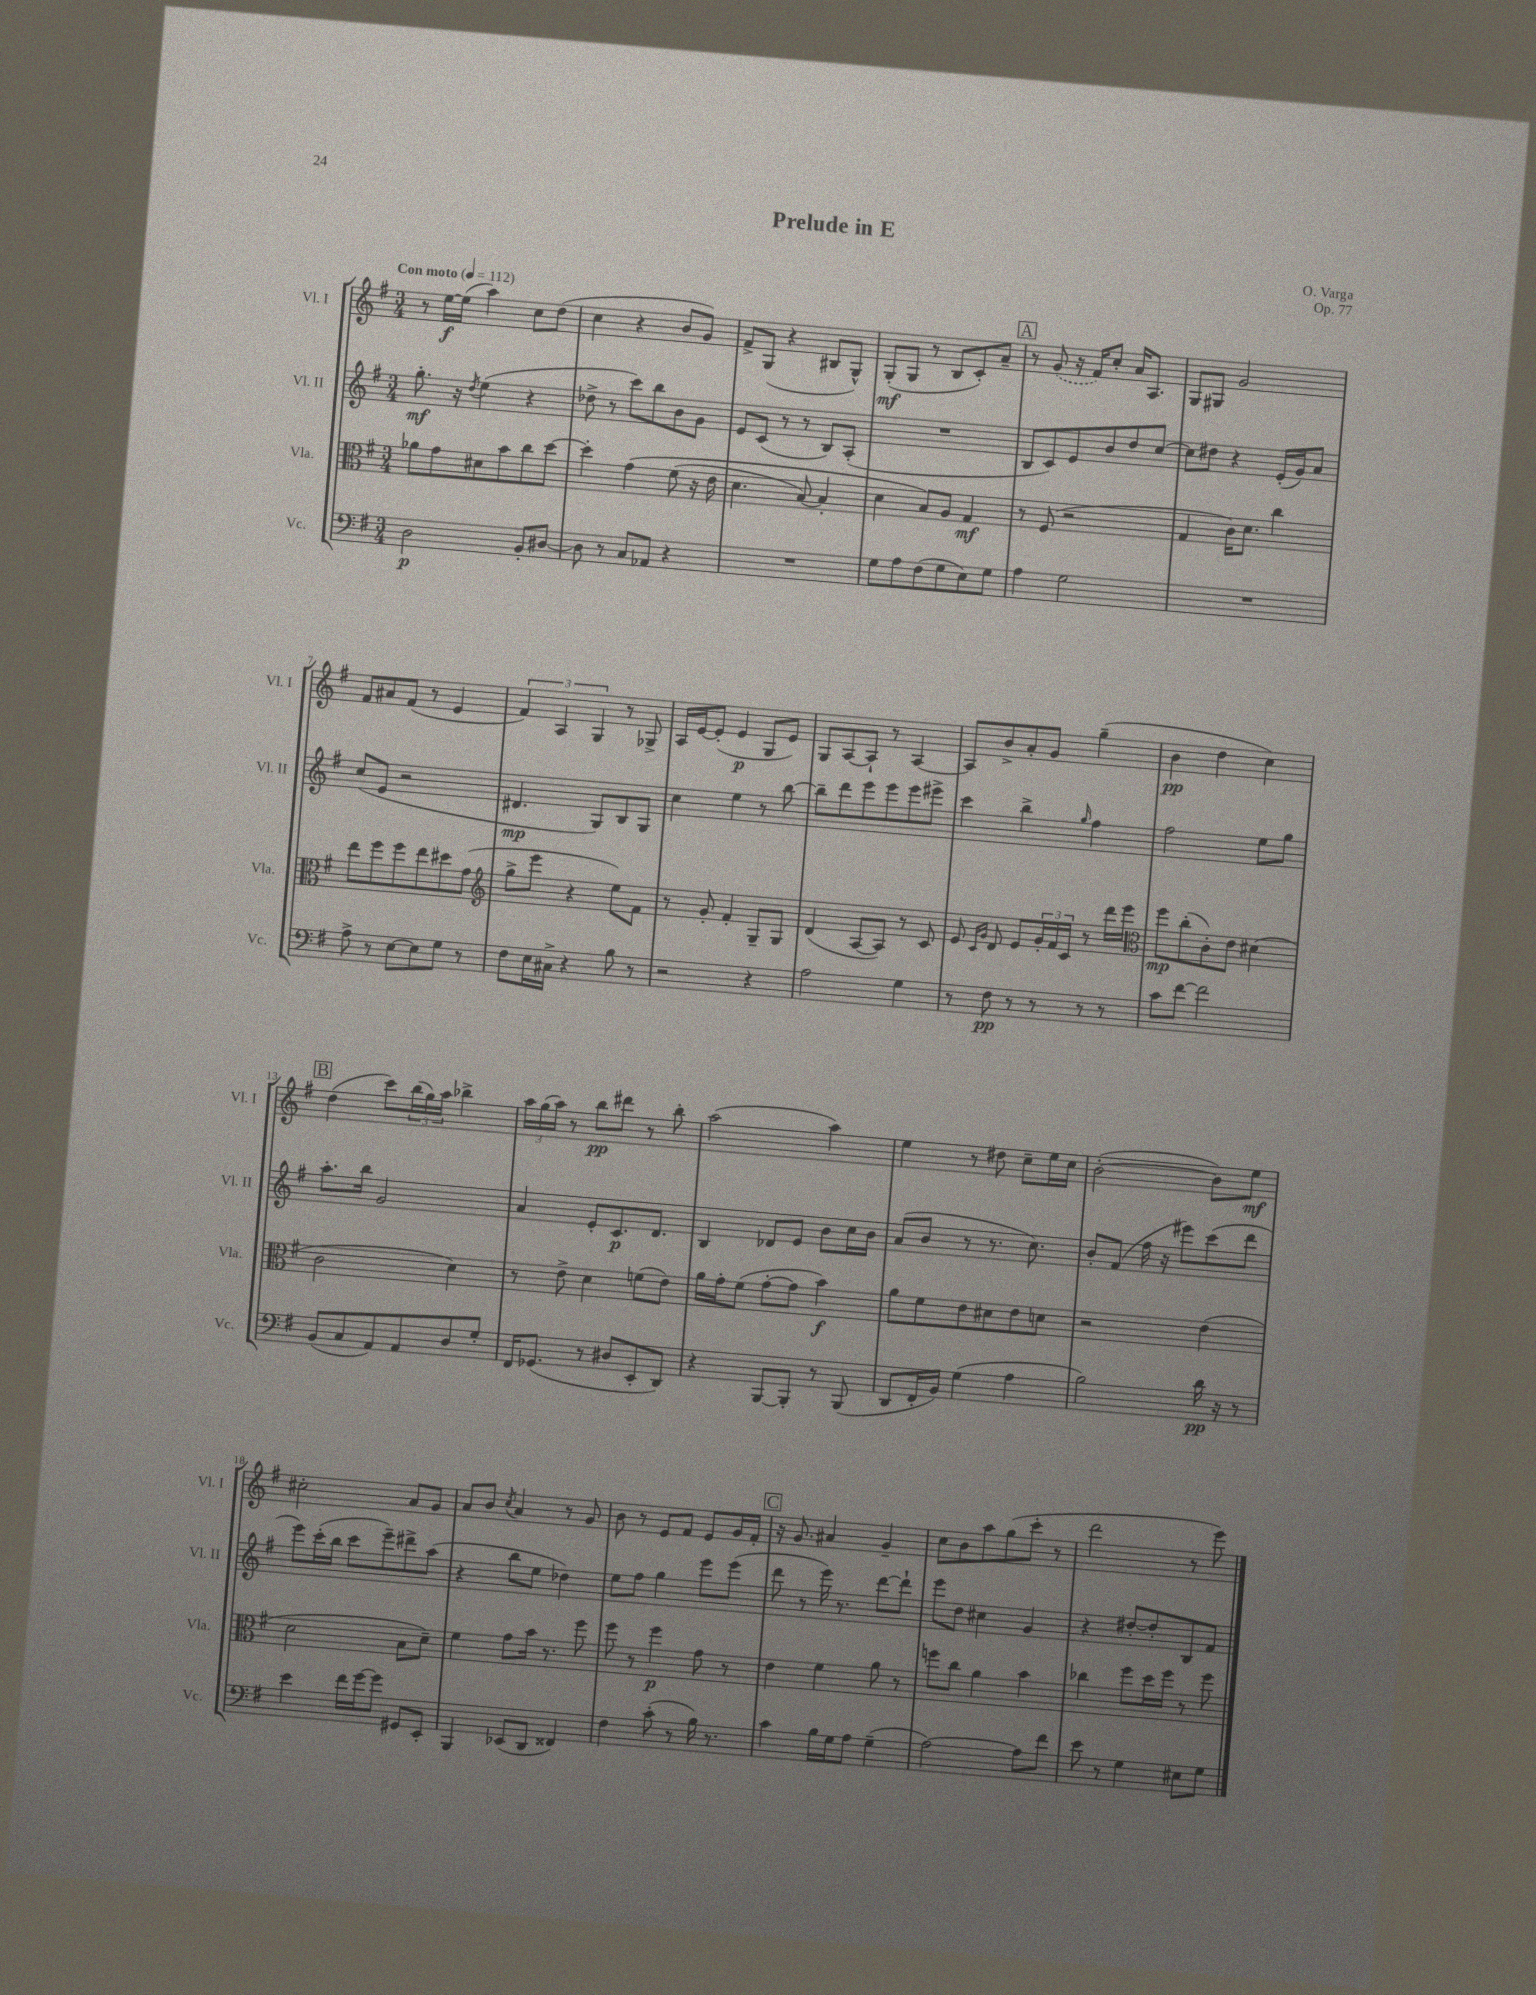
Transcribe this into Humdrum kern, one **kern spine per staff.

**kern	**kern	**kern	**kern
*staff4	*staff3	*staff2	*staff1
*clefF4	*clefC3	*clefG2	*clefG2
*k[f#]	*k[f#]	*k[f#]	*k[f#]
*M3/4	*M3/4	*M3/4	*M3/4
*MM112	*MM112	*MM112	*MM112
2D\	8a-\L	8.gg'\	8r
.	8g\	.	[16ee\LL
.	.	16r	(16ee\]JJ
.	.	8qdd/	.
.	8d#\	(4ee\	4aa\)
.	8b\	.	.
8BB'/L	8cc\	4r	8cc\L
[8D#/J	[8dd\J	.	(8dd\J
=	=	=	=
8D#\]	4dd'\]	8dd-^\	4cc\
8r	.	8r	.
8C/L	&(4g\	8ccc\L)	4r
8AA-/J	.	8bb\	.
4r	(8f#\	8b\	8b/L
.	16r	8g\J	8g/J)
.	16e\	.	.
=	=	=	=
2.r	4.d\	8e/L	8f#^/L
.	.	(8c/J	(8G/J
.	.	8r	4r
.	[8B/)	8r	.
.	4B'/]	8B/L)	8B#/L
.	.	(8A'/J	8G^^/J)
=	=	=	=
8G\L	4d\	2.r	(8G'/L
8A\	.	.	8G/J
(8F#\	8B/L&)	.	8r
8G\	8A/J	.	8B/L
8E\)	4G/	.	8c'/)
8G\J	.	.	8a~/J
=	=	=	=
4A\	8r	8B/L	8r
.	(8F#/	8c/)	(8g/
2G\	2r	8e/	16r
.	.	.	16f#/LK)
.	.	8b/	8cc'/J
.	.	8dd/	16a/LK
.	.	.	8.A/J
.	.	[8cc/J	.
=	=	=	=
2.r	4G/	8cc\]L	8G/L
.	.	8dd#\J	8G#/J
.	16c\LK)	4r	2g/
.	8.d\J	.	.
.	4cc\	(16e'/LL	.
.	.	16g/J)	.
.	.	8a/J	.
=	=	=	=
8A^\	8ee\L	(8cc/L	8f#/L
8r	8ff#\	8e/J	8a#/
[8E\L	8ff#\	2r	(8f#/J
8E\]	8ee\	.	8r
8G\J	8dd#\	.	4e/
8r	(8g\J	.	.
=	=	=	=
*	*clefG2	*	*
8F#\L	8gg^\L	4.d#/	6f#/)
16E\L	8eee\J	.	.
.	.	.	6A/
16C#^\JJ	.	.	.
4r	4r	.	.
.	.	.	6G/
.	.	8G/L)	.
8B\	8ee\L)	8B/	8r
8r	8f#\J	8G/J	8G-^/
=	=	=	=
2r	8r	4cc\	16A/LL
.	.	.	[16e/J
.	8g'/	.	(8e'/]J
.	4f#'/	4ee\	4e/
4r	8G~/L	8r	8G/L
.	8G/J	[8bb\	8e/J)
=	=	=	=
2A\	(4d/	8bb~\]L	8G/L
.	.	8ddd\	[8A/
.	[8A/L	8eee\	8A`/]J
.	8A/]J)	8eee\	8r
4G\	8r	8eee\	[4A/
.	8c/	8eee#^\J	.
=	=	=	=
8r	8e/	4ccc\	8A/]L
.	16qqc/LL	.	.
.	16qqg/JJ	.	.
8F#\	8d/	.	8b^/
8r	8e/L	4bb^\	8a'/
8r	24g'/L	.	8g/J
.	24f#/	.	.
.	24c/JJ	.	.
.	.	16qqgg/	.
8r	8r	4ff#\	(4gg~\
8r	16ddd\LL	.	.
.	16eee\JJ	.	.
=	=	=	=
*	*clefC3	*	*
8c\L	8ff#\L	2ff#\	4b\
[8f#\J	(8cc'\	.	.
2f#\]	8c'\)	.	4dd\
.	8e\J	.	.
.	(4d#\	8ee\L	4cc\)
.	.	8gg\J	.
=	=	=	=
(8BB/L	2c\	8.aa'\L	(4dd\
8C/	.	.	.
.	.	16bb\Jk	.
8AA/)	.	2g/	8ccc\L)
8AA/	.	.	(24bb\L
.	.	.	24gg\)
.	.	.	24aa\JJ
8D/	4d\)	.	4bb-^\
8G'/J	.	.	.
=	=	=	=
16FF#/LK	8r	4a/	24aa\LL
.	.	.	(24gg\
(8.GG-/J	.	.	.
.	.	.	24aa\JJ)
.	8e^\	.	8r
8r	4d\	8e'/L	8bb\L
8D#/L	.	8.c/	8ddd#\J
8EE'/	(8f\L	.	8r
.	.	8.d/J	.
8DD/J)	8e\J)	.	8bb'\
=	=	=	=
4r	16a\LL	4B/	(2aa\
.	16g'\J	.	.
.	(8f#\J	.	.
[8BBB/L	[8g'\L	8d-/L	.
8BBB'/]J	8g\]J	8e/J	.
8r	4b\)	8b\L	4aa\)
(8BBB/	.	16cc\L	.
.	.	16b\JJ	.
=	=	=	=
8DD/L	8a\L	(8a/L	4ee\
16FF#'/L	8f#\	8b/J	.
16BB/JJ)	.	.	.
(4G\	8e\	8r	8r
.	8d#\	8.r	8dd#\
4A\	8e\	.	8cc~\L
.	.	8.cc\)	.
.	8d\J	.	16ee\L
.	.	.	16cc\JJ
=	=	=	=
2B\)	2r	8b'/L	([2b'\
.	.	(8f#/J	.
.	.	16ff#\	.
.	.	16r	.
.	.	8eee#\L)	.
16d\	(4e\	(8ccc\	8b\]L)
16r	.	.	.
8r	.	8ddd\J	8ee\J
=	=	=	=
4e\	2d\	8eee\L)	2cc#'\
.	.	(16ccc'\L	.
.	.	16bb\JJ	.
16f#\LL	.	8ccc\L	.
[16g\J	.	.	.
8g\]J	.	8eee~\)	.
8GG#/L	8B\L	8ddd#^\	8a/L
8EE'/J	8d~\J)	(8aa\J	8g/J
=	=	=	=
4BBB/	4f#\	4r	8a/L
.	.	.	8b/J
.	.	.	8qcc/
(8EE-/L	8g\L	8bb\L	4a/
8DD/J	16b\Jk	8ee\J	.
.	8.r	.	.
4FF##/)	.	4dd-\)	8r
.	8ff#\	.	8g/
=	=	=	=
4F#\	8ff#\	8ee\L	8b\
.	8r	8ff#\J	8r
(8c'\	4ff#\	4gg\	8e/L
8r	.	.	8f#/J
16B\)	8g\	8eee\L	8e/L
8.r	.	.	.
.	8r	(8eee\J	16g/L
.	.	.	16f#'/JJ
=	=	=	=
4c\	4e\	8ddd\	16r
.	.	.	8.g/
.	.	8r	.
16B\LL	4f#\	16eee\)	4a#/
16G\J	.	8.r	.
8A\J	.	.	.
(4G~\	8a\	[8ddd\L	4g~/
.	8r	8ddd`\]J	.
=	=	=	=
[2A\)	8ff\L	8eee\L	8cc\L
.	8cc\J	8dd\J	8b\
.	4a\	4cc#\	8aa\
.	.	.	(8gg\
8A\]L	4b\	4g/	8ccc'\J
8f#\J	.	.	8r
=	=	=	=
8e\	4cc-\	4r	2ddd\
8r	.	.	.
4G\	8ff#\L	[8dd#'/L	.
.	16dd\L	8dd#'/]	.
.	16ff#\JJ	.	.
8E#\L	8r	8B/	8r
8G\J	8ff#\	8f#/J	8eee\)
==	==	==	==
*-	*-	*-	*-
